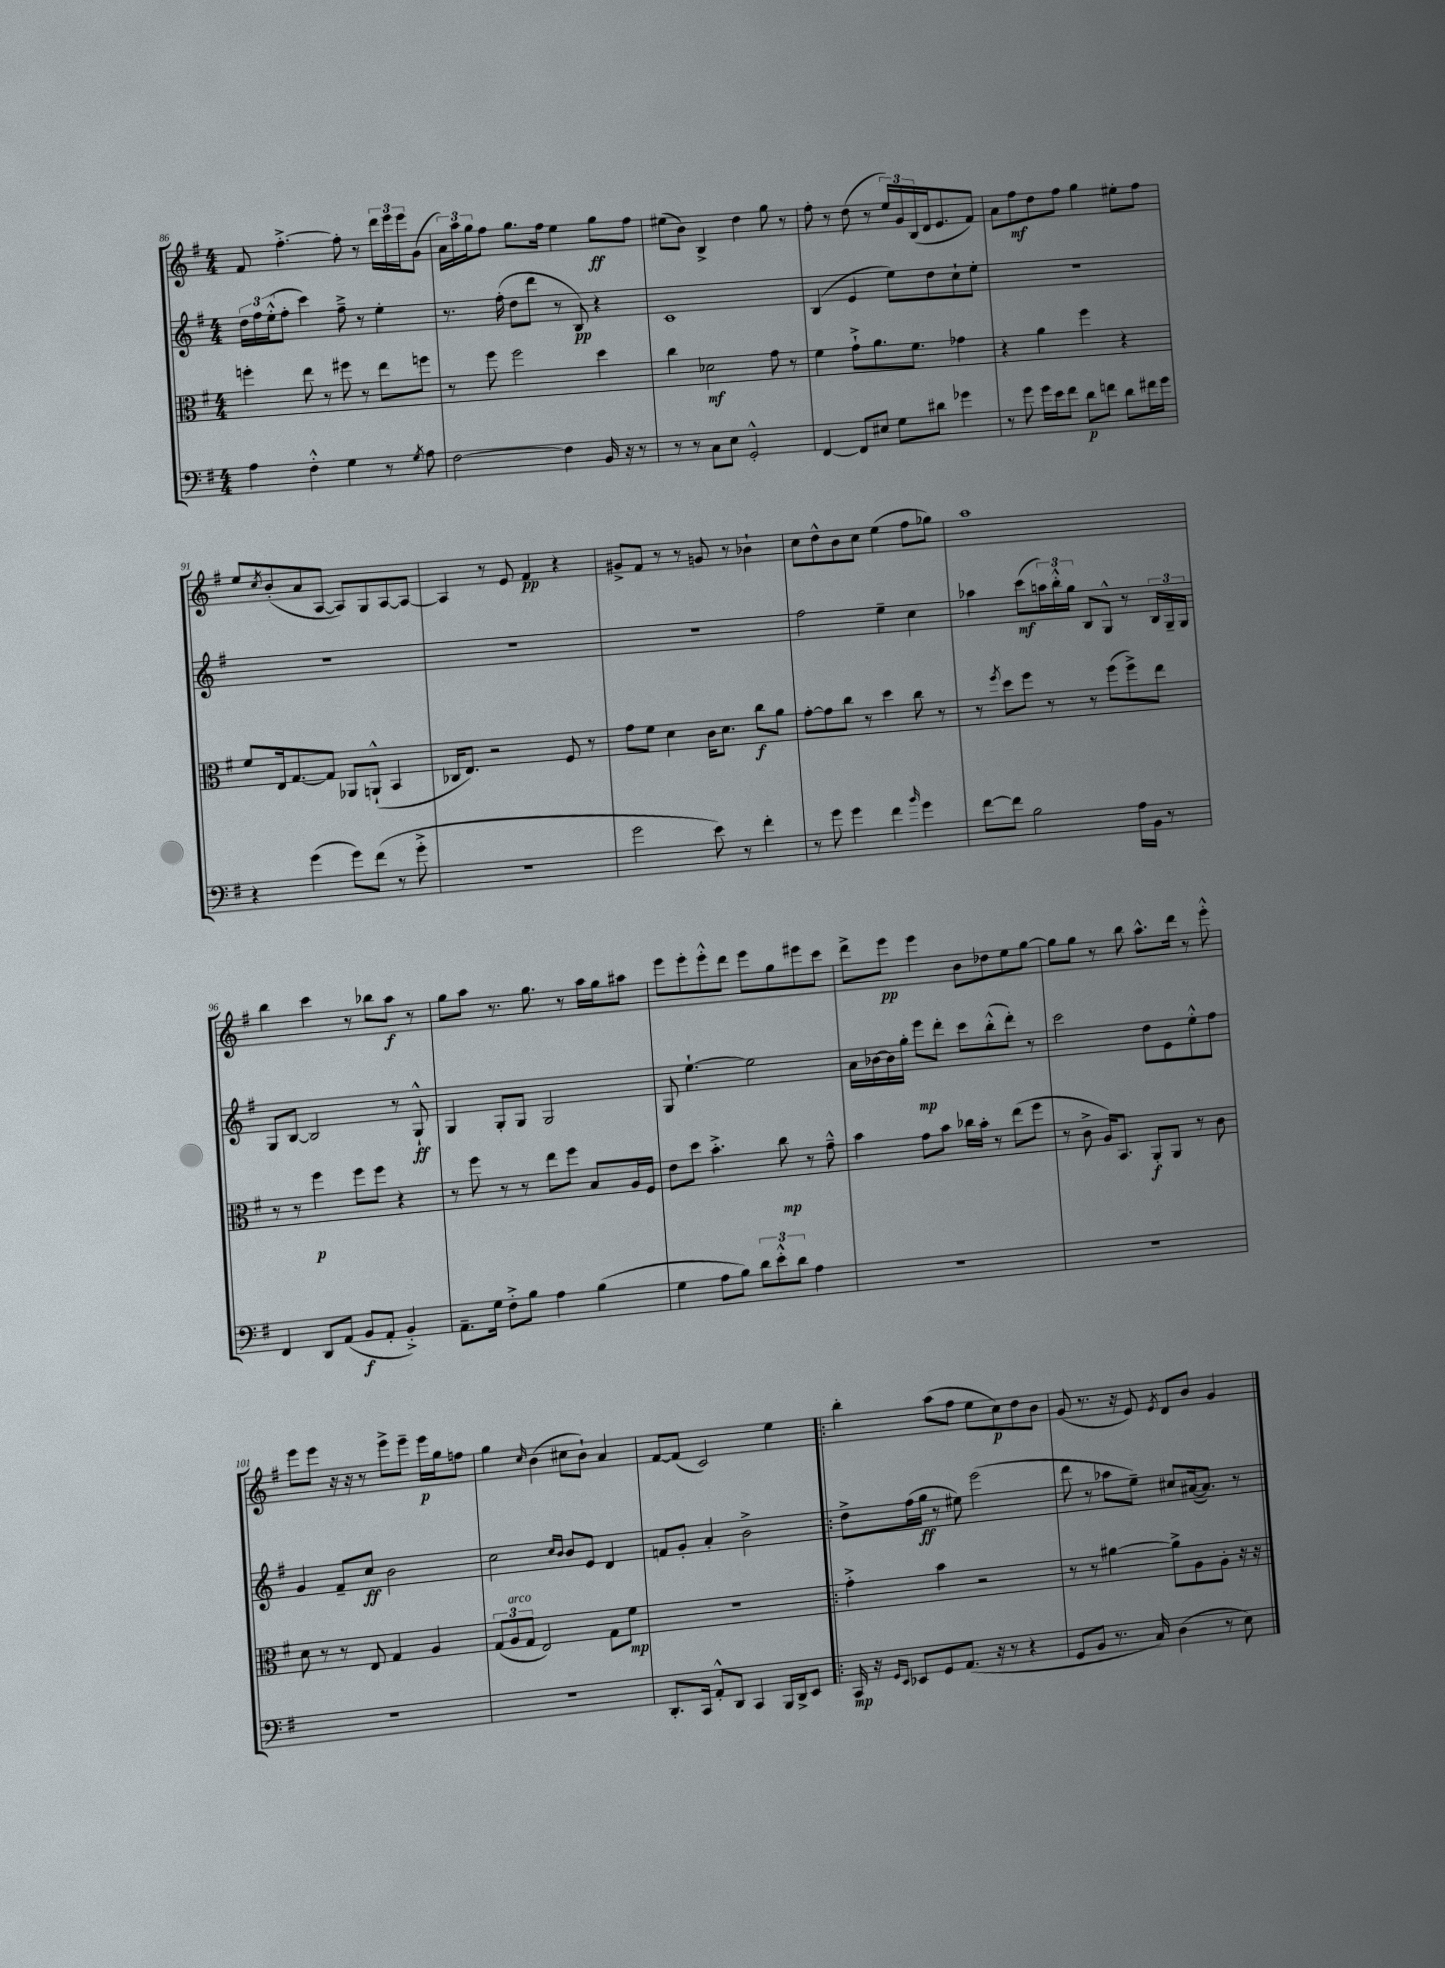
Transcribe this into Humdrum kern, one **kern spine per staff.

**kern	**kern	**kern	**kern
*staff4	*staff3	*staff2	*staff1
*clefF4	*clefC3	*clefG2	*clefG2
*k[f#]	*k[f#]	*k[f#]	*k[f#]
*M4/4	*M4/4	*M4/4	*M4/4
4A\	4ff'\	24dd\LL	8f#/
.	.	24ff#\	.
.	.	(24ee'^^\J	.
.	.	8ff#'\J	[4.ff#'^\
4F#'^^\	8ee\	4ccc\)	.
.	8r	.	.
4G\	8ff#\	8ff#~^\	8ff#'\]
.	8r	8r	8r
8r	8ee\L	4ee'\	24ddd\LL
.	.	.	24eee\
.	.	.	24eee\J
8qG/	.	.	.
8A\	8ff\J	.	(8g\J
=	=	=	=
[2F#\	8r	8.r	24a\LL)
.	.	.	24aa\
.	.	.	24gg\J
.	8ff#\	.	8ff#\J
.	.	(16ff#'\	.
.	2ff#\	8dd\L	8.gg\L
.	.	8ddd\J	.
.	.	.	16ff#\Jk
4F#\]	.	8r	4ee\
.	.	8B/)	.
16BB/	4dd\	4r	8gg\L
16r	.	.	.
8r	.	.	8ff#\J
=	=	=	=
8r	4cc\	1c	(8ee#\L
8r	.	.	8b\J)
8C\L	2d-\	.	4B^/
8E\J	.	.	.
2GG'^^/	.	.	4dd\
.	8g\	.	8gg\
.	8r	.	8r
=	=	=	=
[4FF#/	4f#\	(4B/	8ff#'\
.	.	.	8r
8FF#/]L	8g`^\L	4e/	(8dd\
8E#/J	8.a\	.	8r
8G\L	.	8ee\L)	24ee/LL)
.	.	.	24g/
.	8.f#\J	.	.
.	.	.	(24B/
8d#\J	.	8dd\	16d/J
.	.	.	8.e/
4g-\	4g-\	8cc`\	.
.	.	8ee'\J	8f#/J)
=	=	=	=
8r	4r	1r	8a\L
8g\	.	.	8ff#\
16g\LL	4a\	.	8dd\
16e\J	.	.	.
8f#\J	.	.	8ff#\J
8d\L	4ff#\	.	4gg\
8f\J	.	.	.
8d\L	4r	.	8ee#'\L
16f#\L	.	.	8ff#\J
16g\JJ	.	.	.
=	=	=	=
4r	8f#/L	1r	8ee/L
.	.	.	8qcc/
.	16E/k	.	(8b'/
.	[8.G/	.	.
(4g\	.	.	8a/
.	8G/]J	.	[8A/J
8g\L)	8AA-/L	.	8A/]L)
(8f#\J	(8AA`^^/J	.	8G/
8r	4BB/	.	[8A/
8g'^\	.	.	8A/_J
=	=	=	=
1r	16C-/LK	1r	4A/]
.	8.E/J)	.	.
.	2r	.	8r
.	.	.	8e/
.	.	.	4f#/
.	8F#/	.	4r
.	8r	.	.
=	=	=	=
2g\	8g\L	1r	8g#^/L
.	8f#\J	.	8f#/J
.	4d\	.	8r
.	.	.	8r
8e\)	16c\LK	.	8g/
.	8.d\J	.	.
8r	.	.	8r
4f#'\	8cc\L	.	4b-`\
.	8a\J	.	.
=	=	=	=
8r	[8g'\L	2ff#\	8cc\L
8g\	8g\]	.	8dd^^\
4g\	8cc\J	.	8b\
.	8r	.	8cc\J
4f#\	4dd\	4ee~\	(4ee\
16qqb/	.	.	.
4g\	8cc\	4cc\	8ff#\L
.	8r	.	8gg-\J)
=	=	=	=
[8f#\L	8r	4aa-\	1aa
.	8qff#/	.	.
8f#\]J	8dd\L	.	.
2B\	8ff#\J	(8ccc\L	.
.	8r	24aa\L)	.
.	.	24bb'^^\	.
.	.	24gg\JJ	.
.	8r	8B/L	.
.	(8ff#\L	8G^^/J	.
16A\LL	8ff#^\)	8r	.
16BB\JJ	.	.	.
8r	8ee\J	24B/LL	.
.	.	24G~/	.
.	.	24G/JJ	.
=	=	=	=
4FF#/	8r	8G/L	4bb\
.	8r	[8B/J	.
8DD/L	4ff#\	2B/]	4ccc\
(8AA/J	.	.	.
8BB/L	8ff#\L	.	8r
8AA'/J	8ff#\J	.	8bb-\L
4BB'^/)	4r	8r	8aa\J
.	.	8G`^^/	8r
=	=	=	=
8.AA~\L	8r	4G/	8gg\L
.	8ff#\	.	8aa\J
16G\Jk	.	.	.
8F#'^\L	8r	8G'/L	8.r
8B\J	8r	8G/J	.
.	.	.	8.gg\
4A\	8ee\L	2G/	.
.	8ff#\J	.	8r
(4B\	8B/L	.	16aa\LL
.	.	.	16gg\J
.	16A/L	.	8aa#\J
.	16F#/JJ	.	.
=	=	=	=
4G\	8e\L	8G/	8eee\L
.	8dd\J	[4.ee`\	8eee'\
8A\L	4.b'^\	.	8eee'^^\
8B\J)	.	.	8ddd\J
12d\L	.	2ee\]	8eee\L
12e'^^\	.	.	.
.	8cc\	.	8gg\
12d\J	.	.	.
4A\	8r	.	8eee#\
.	8g~^^\	.	8ccc\J
=	=	=	=
1r	4b\	16a\LL	8ddd^\L
.	.	[16b-\	.
.	.	16b-\]	8eee\J
.	.	16gg'\JJ	.
.	8g\L	8eee\L	4eee\
.	8b\J	8ddd'\J	.
.	16cc-\LL	8ccc\L	8b\L
.	16b'\JJ	.	.
.	8r	(8bb'^^\	8dd-\
.	(8ee\L	8ddd'\J)	8ee\
.	8ff#\J	8r	[8gg\J
=	=	=	=
1r	8r	2ccc\	8gg\]L
.	8c^\	.	8gg\J
.	16A/LK)	.	8r
.	8.BB/J	.	.
.	.	.	8bb\
.	8AA'/L	8dd\L	8.aa^^\L
.	8AA/J	8e\	.
.	.	.	16ddd\Jk
.	8r	8ee'^^\	8r
.	8c\	8ff#\J	8eee'^^\
=	=	=	=
1r	8d\	4g/	8eee\L
.	8r	.	8eee\J
.	8r	8f#~/L	16r
.	.	.	16r
.	8E/	8cc/J	8r
.	4G/	2b\	8eee^\L
.	.	.	8eee~\J
.	4A/	.	16eee\LL
.	.	.	16gg\J
.	.	.	8ff\J
=	=	=	=
1r	(12G/L	2cc\	4gg\
.	12A/	.	.
.	12G/J	.	.
.	.	.	16qqcc/
.	2E/)	.	(4b\
.	.	16qqcc/LL	.
.	.	16qqb/JJ	.
.	.	8b/L	8cc#\L
.	.	8e/J	8b`\J)
.	8G\L	4d/	4a/
.	8f#\J	.	.
=	=	=	=
8.DD'/L	1r	8f/L	[8f#/L
.	.	8g'/J	(8f#/]J
16CC/Jk	.	.	.
8AA'^^/L	.	4a'/	2c/)
8DD/J	.	.	.
4CC/	.	2b^\	.
16BBB/LL	.	.	4ee\
16DD^/J	.	.	.
8EE/J	.	.	.
=!|:	=!|:	=!|:	=!|:
16CC/	4g'^\	8dd^\L	4bb'\
16r	.	.	.
16qqGG/LL	.	.	.
16qqEE/JJ	.	.	.
8EE-/L	.	(16ff#\L	.
.	.	16gg\JJ	.
8GG/	4b\	8r	(8aa\L
(8.AA/J	.	8ee#\)	8ff#\J
.	2r	(2eee\	8ee\L
16r	.	.	.
8r	.	.	8cc\)
4r	.	.	8dd\
.	.	.	8b\J
=	=	=	=
8GG/L	8r	8ddd\	(8g/
8BB/J	8r	8r	8.r
8.r	[4a#\	8aa-\L	.
.	.	.	16r
.	.	8ee~\J)	8e/)
16C/)	.	.	.
.	.	.	8qe/
(4D\	8a#^\]L	8cc#/L	8d/L
.	8A\	([16a#/k	8b/J
.	.	8.a#/]J)	.
8r	8A'\J	.	4g/
8E\)	16r	8r	.
.	16r	.	.
==	==	==	==
*-	*-	*-	*-
